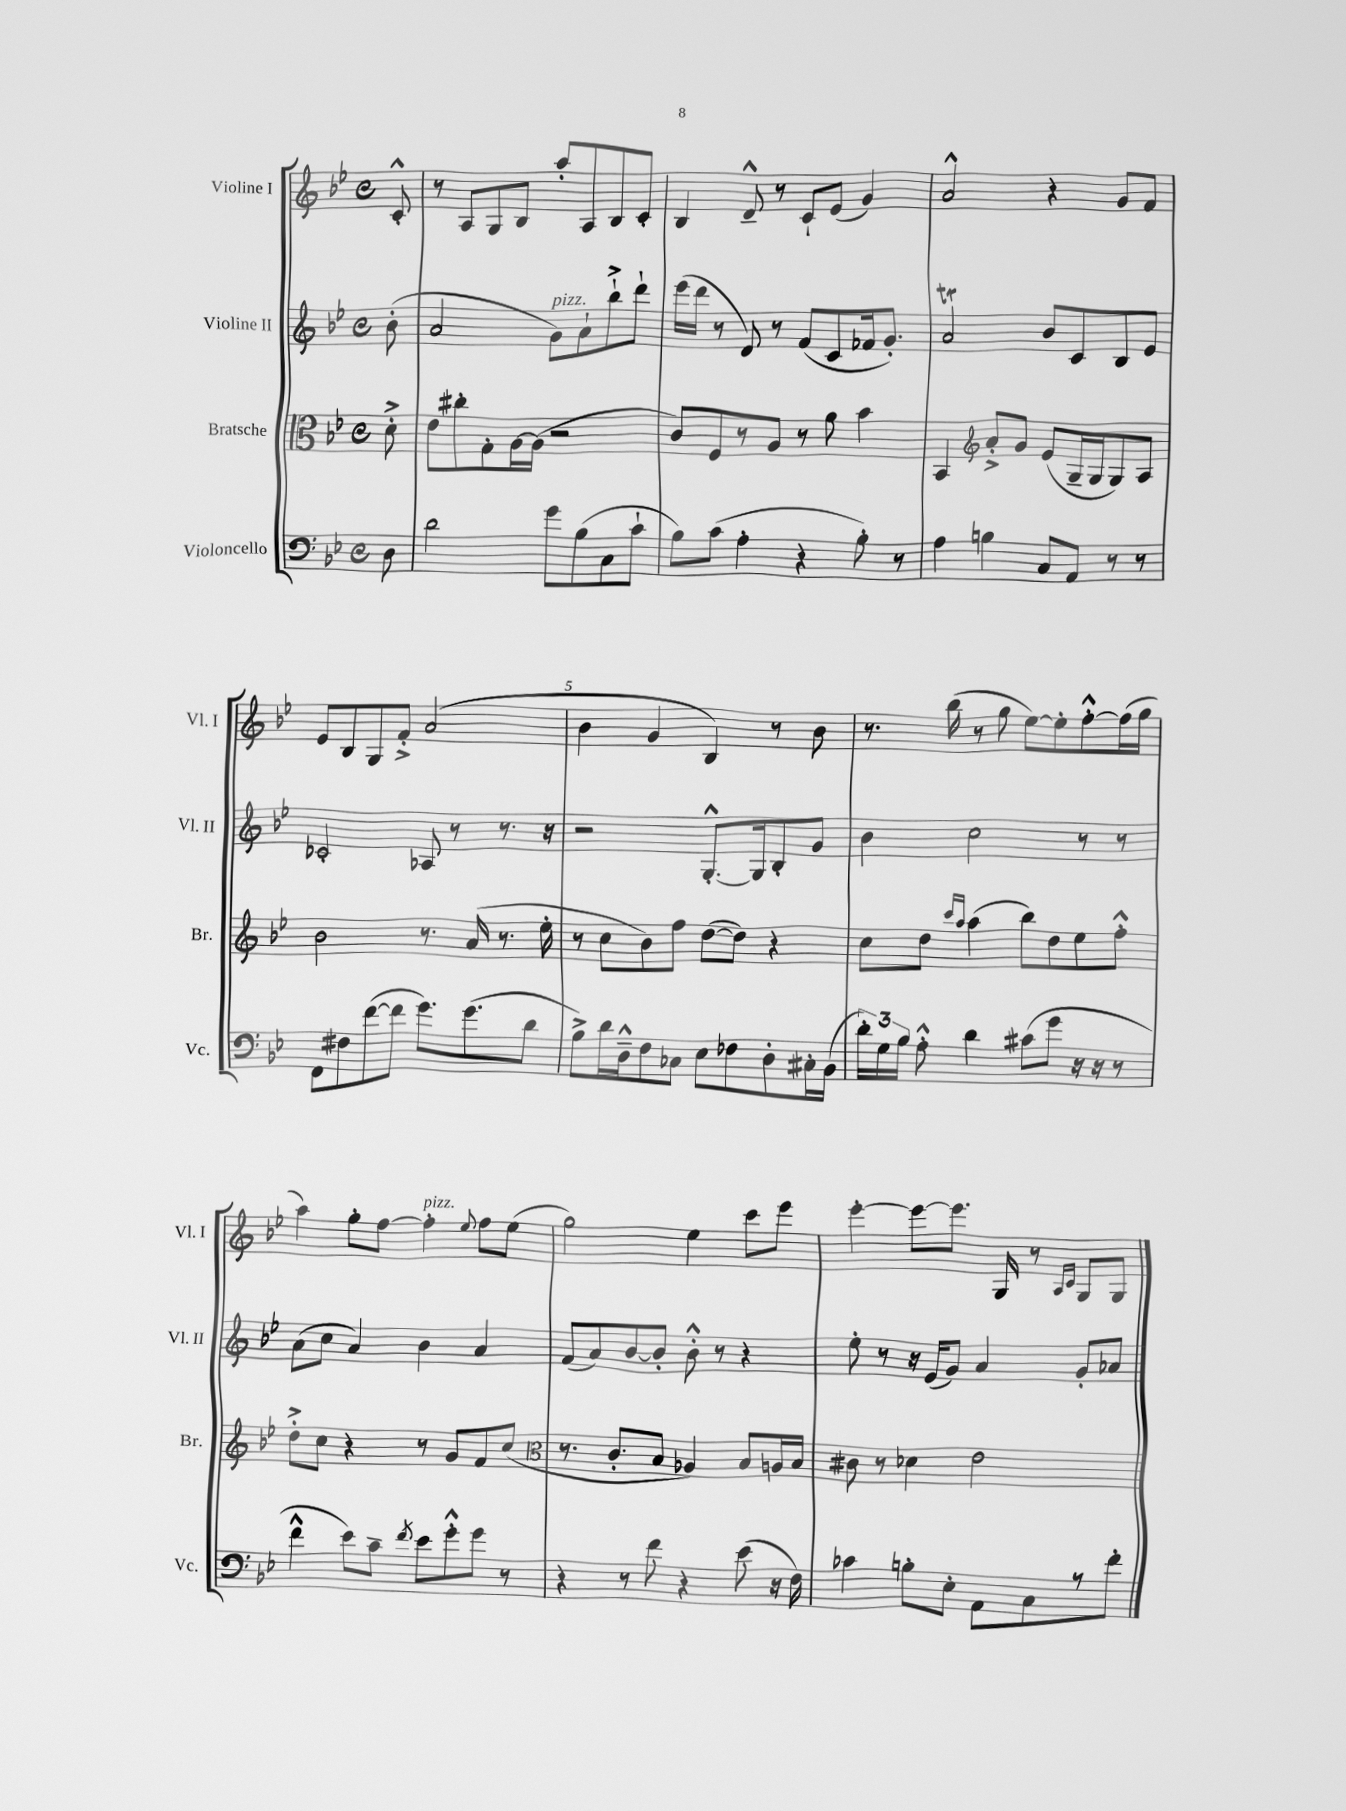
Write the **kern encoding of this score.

**kern	**kern	**kern	**kern
*part4	*part3	*part2	*part1
*staff4	*staff3	*staff2	*staff1
*I"Violoncello	*I"Bratsche	*I"Violine II	*I"Violine I
*I'Vc.	*I'Br.	*I'Vl. II	*I'Vl. I
*clefF4	*clefC3	*clefG2	*clefG2
*k[b-e-]	*k[b-e-]	*k[b-e-]	*k[b-e-]
*M4/4	*M4/4	*M4/4	*M4/4
*met(c)	*met(c)	*met(c)	*met(c)
=	=	=	=
8D\	8d'^\	(8b-'\	8c'^^/
=1	=1	=1	=1
2d\	8e-\L	2a/	8r
.	8cc#X'\	.	8A/L
.	8G'\	.	8G/
.	[16A\L	.	8B-/J
.	(16A\JJ]	.	.
!	!	!LO:TX:a:i:t=pizz.	!
8g\L	2r	8g\L)	8aa'/L
(8B-\	.	8a`\	8A/
8C\	.	8bb-`^\	8B-/
8c`\J	.	8ddd`\J	8c'/J
=2	=2	=2	=2
8B-\L)	8c/L)	(16eee-\LL	4B-/
.	.	16ddd\JJ	.
(8c\J	8F/	8r	.
4A'\	8r	8d/)	8d~^^/
.	8A/J	8r	8r
4r	8r	(8f/L	8c`/L
.	8a\	8c/	(8e-/J
8B-'\)	4b-\	16f-X/k	4g/)
.	.	8.g'/J)	.
8r	.	.	.
=3	=3	=3	=3
4A\	4BB-/	2at/	2a^^/
*	*clefG2	*	*
4Bn\	8a'^/L	.	.
.	8g/J	.	.
8C/L	(8e-/L	8b-/L	4r
8AA/J	16G~/L	8c/	.
.	16G/J	.	.
8r	8G/)	8B-/	8g/L
8r	8A/J	8e-/J	8f/J
!!LO:LB:g=z
=4	=4	=4	=4
8FF\L	2b-\	2c-X'/	8e-/L
8F#X\	.	.	8B-/
([8f\	.	.	8G/
8f\J]	.	.	8f'^/J
8.g\L)	8.r	8A-X/	(2a/
.	.	8r	.
(8.g\	(16a/	.	.
.	8.r	8.r	.
8d\J	.	.	.
.	16ee-'\	16r	.
=5	=5	=5	=5
8B-^\L)	8r	2r	4b-\
16d\L	8cc\L	.	.
16D~^^\J	.	.	.
8F\	8b-\)	.	4g/
8C-X\J	8ff\J	.	.
8E-\L	([8dd\L	[8.G'^^/L	4B-/)
8F-X\	8dd\J])	.	.
.	.	16G/k]	.
8D'\	4r	8B-'/	8r
16C#X'\L	.	8g/J	8b-\
(16BB-\JJ	.	.	.
=6	=6	=6	=6
24d'\LL)	8cc\L	4b-\	8.r
24G\	.	.	.
24B-\JJ	.	.	.
8A'^^\	8dd\J	.	.
.	.	.	(16bb-\
.	16qqccc/LL	.	.
.	16qqaa/JJ	.	.
4d\	(4aa\	2cc\	8r
.	.	.	8gg\
(8c#X\L	8bb-\L)	.	[8ee-\L)
8g\J	8dd\	.	8ee-'\]
16r	8ee-\	8r	[8ff'^^\
16r	.	.	.
8r	8ff'^^\J	8r	(16ff\L]
.	.	.	16gg\JJ
!!LO:LB:g=z
=7	=7	=7	=7
4f^^\	8dd'^\L	(8a\L	4aa\)
.	8cc\J	8cc\J	.
8e-\L)	4r	4a/)	8gg'\L
8c~\J	.	.	[8ff\J
8qf/	.	.	.
!	!	!	!LO:TX:a:i:t=pizz.
8e-\L	8r	4b-\	4ff'\]
8g'^^\	8g/L	.	.
.	.	.	8qqee-/
8g\J	8f/	4a/	8ff\L
8r	(8cc/J	.	(8ee-\J
=8	=8	=8	=8
*	*clefC3	*	*
4r	8.r	(8f/L	2gg\)
.	.	8a/)	.
.	8.c'/L	.	.
8r	.	[8b-/	.
8f\	8B-/J	8b-'/J]	.
4r	4A-X/)	8b-'^^\	4ee-\
.	.	8r	.
(8e-\	8B-/L	4r	8ccc\L
16r	16An/L	.	8eee-\J
16F\)	16B-/JJ	.	.
=9	=9	=9	=9
4c-X\	8c#X\	8ee-'\	[4eee-'\
.	8r	8r	.
8Bn'\L	4d-X\	16r	8eee-\L_
.	.	(16e-/KL	.
8E-'\J	.	8g/J)	8.eee-\J]
8AA\L	2e-\	4a/	.
.	.	.	16G/
8C\	.	.	8r
.	.	.	16qqA/LL
.	.	.	16qqc/JJ
8r	.	8g'/L	8G/L
8f'\J	.	8a-X/J	8G/J
==	==	==	==
*-	*-	*-	*-
